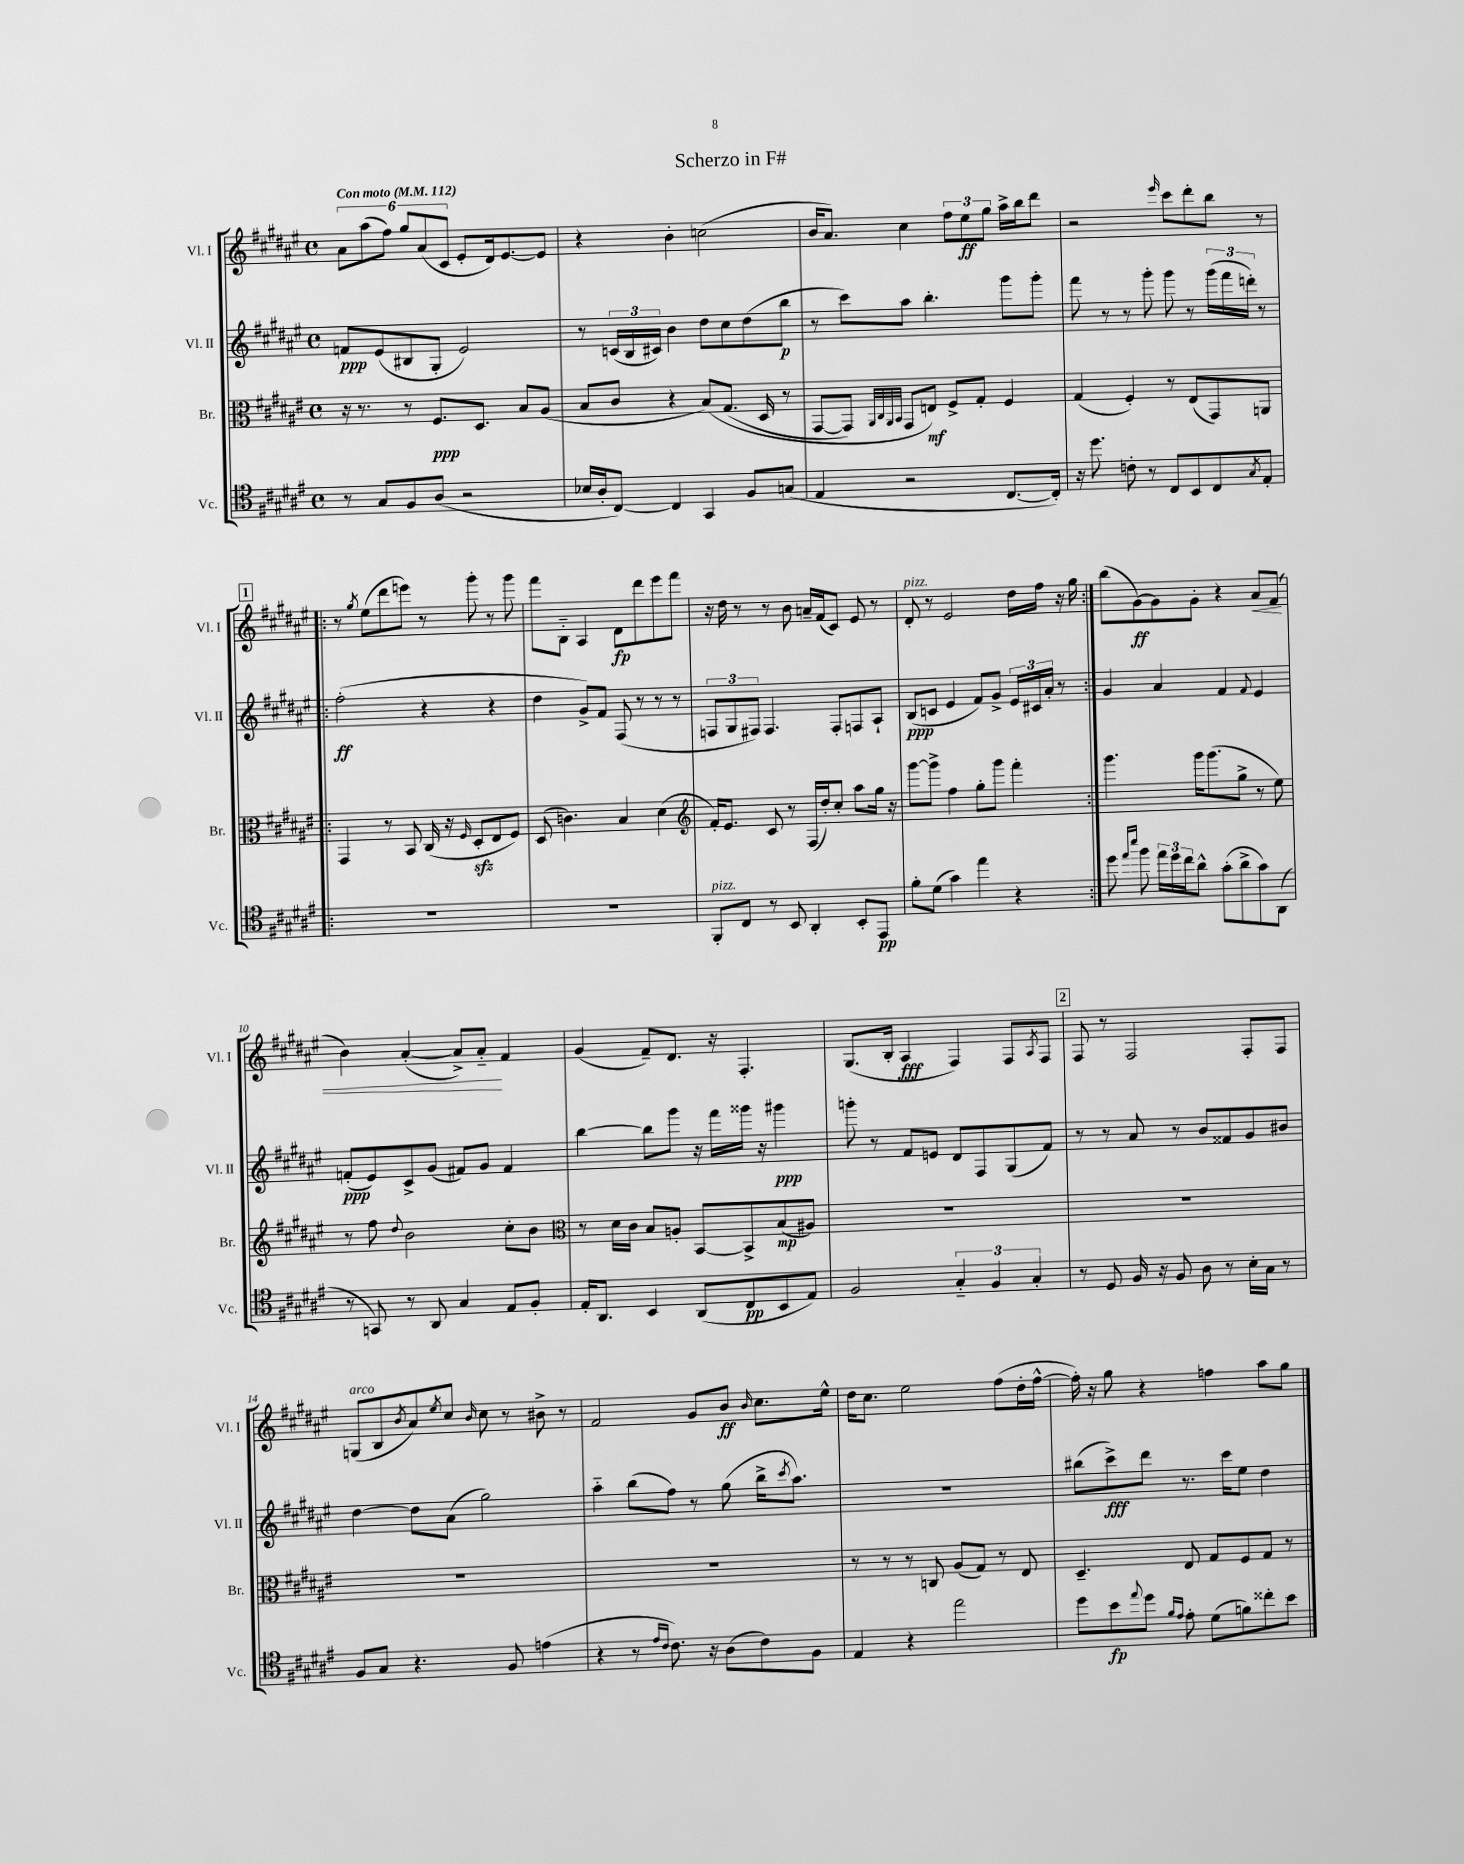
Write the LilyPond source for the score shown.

\header { title = "Scherzo in F#" }
<<
\new StaffGroup <<
\new Staff = "s0" \with { instrumentName = "Vl. I" shortInstrumentName = "Vl. I" } {
    \clef treble \key fis \major \defaultTimeSignature \time 4/4 \tempo "Con moto" 4 = 112
    \tuplet 6/4 { ais'8 ais''8( fis''8) gis''8 ais'8( cis'8 } eis'8-. dis'16) eis'8.~ eis'8 |
    r4 b'4-. c''2( |
    b'16 ais'8.) cis''4 \tuplet 3/2 { fis''8 eis''8\ff gis''8 } ais''16-> b''16 dis'''8 |
    r2 \grace { eis'''16 } cis'''8 dis'''8-. b''8 r8 |
    \repeat volta 2 { \mark \markup { \box "1" } r8 \acciaccatura { gis''8 } eis''8( dis'''8 e'''8) r8 gis'''8-. r8 gis'''8 |
    fis'''8 b8-_ ais4 dis'8\fp dis'''8 eis'''8 fis'''8 |
    r16 dis''16 r8 r8 b'8 a'16-- fis'16( cis'8) eis'8 r8 |
    dis'8-.^\markup { \italic "pizz." } r8 eis'2 dis''16 fis''16 r16 gis''16 | }
    b''8( gis'8~\ff) gis'8 gis'8-. r4 ais'8\< fis'8( |
    b'4) ais'4~-.( ais'8->) ais'8-_\! fis'4 |
    gis'4( fis'8--) dis'8. r16 fis4.-. |
    gis8.( b16-. ais4\fff fis4) fis8 \acciaccatura { ais8 } fis8 |
    \mark \markup { \box "2" } fis8 r8 fis2 fis8-. fis8 |
    g8^\markup { \italic "arco" }( b8 \acciaccatura { b'8 } ais'8) \acciaccatura { eis''8 } cis''8 \grace { b'16 } cis''8 r8 bis'8-> r8 |
    fis'2 gis'8 b'8\ff \grace { b'16 } cis''8. eis''16-^ |
    dis''16 cis''8. eis''2 fis''8( dis''16-. fis''16~-^ |
    fis''16-.) r16 gis''8 r4 f''4 ais''8 gis''8 \bar "|." |
}
\new Staff = "s1" \with { instrumentName = "Vl. II" shortInstrumentName = "Vl. II" } {
    \clef treble \key fis \major \defaultTimeSignature \time 4/4
    f'8\ppp eis'8( bis8 gis8-. eis'2) |
    r8 \tuplet 3/2 { c'16( b16 cis'16) } b'4 dis''8 cis''8 dis''8( b''8\p |
    r8 cis'''8) ais''8 b''4.-. gis'''8 gis'''8-. |
    fis'''8 r8 r8 gis'''8-. gis'''8 r8 \tuplet 3/2 { gis'''16( fis'''16 d'''16-.) } r8 |
    \repeat volta 2 { \mark \markup { \box "1" } fis''2-.\ff( r4 r4 |
    dis''4 gis'8->) fis'8 fis8( r8 r8 r8 |
    \tuplet 3/2 { f8 gis8 fis8) } fis4. fis8-. f8 ais8-! |
    b8\ppp( c'8 eis'4 fis'8) gis'8-> \tuplet 3/2 { eis'16 cis'16 ais'16-. } r8 | }
    gis'4 ais'4 fis'4 \appoggiatura { fis'8 } eis'4 |
    f'8-.\ppp( eis'8) cis'8-> gis'8( fis'8) gis'8 fis'4 |
    b''4~ b''8 gis'''8 r16 fis'''16 gisis'''16 r16 gis'''4\ppp |
    g'''8-. r8 fis'8 e'8 dis'8 fis8 gis8( fis'8) |
    \mark \markup { \box "2" } r8 r8 ais'8 r8 b'8 fisis'8 gis'8 bis'8 |
    dis''4~ dis''8 ais'8( gis''2) |
    ais''4-_ b''8( fis''8) r8 gis''8( b''16-> \acciaccatura { cis'''8 } ais''8.) |
    R1 |
    bis''8( cis'''8->\fff) dis'''8 r8. cis'''16 eis''8 dis''4 \bar "|." |
}
\new Staff = "s2" \with { instrumentName = "Br." shortInstrumentName = "Br." } {
    \clef alto \key fis \major \defaultTimeSignature \time 4/4
    r16 r8. r8 fis8.\ppp dis8. b8 ais8( |
    b8 cis'8 r4 b8)\( gis8.( dis16 r8 |
    gis,8~ gis,8) \grace { ais,32 cis32 ais,32 b,32 } gis,8 e8\mf\) fis8-> gis8-. fis4 |
    gis4( fis4-.) r8 eis8( gis,8) a,8 |
    \repeat volta 2 { \mark \markup { \box "1" } gis,4 r8 b,8 cis16( r16 \grace { fis16 } dis8-.\sfz eis8 fis8) |
    dis8( c'4.) b4 dis'4( |
    \clef treble fis'16-.) eis'8. cis'8 r8 fis16( dis''16-.) cis''8-. ais''8 gis''16 r16 |
    gis'''8~ gis'''8-> fis''4 gis''8-. gis'''8 fis'''4-. | }
    gis'''4. gis'''16 gis'''8.( gis''8-> r8 eis''8) |
    r8 fis''8 \appoggiatura { dis''8 } b'2 cis''8-. b'8 |
    \clef alto r8 dis'16 cis'16 b8 a8-. b,8~ b,8-> b8\mp( ais8) |
    R1 |
    \mark \markup { \box "2" } R1 |
    R1 |
    R1 |
    r8 r8 r8 c8 ais8( gis8) r8 eis8 |
    dis4.-- eis8 gis8 fis8 gis8 r8 \bar "|." |
}
\new Staff = "s3" \with { instrumentName = "Vc." shortInstrumentName = "Vc." } {
    \clef tenor \key fis \major \defaultTimeSignature \time 4/4
    r8 gis8 fis8 ais8( r2 |
    bes16 ais16-. cis8~) cis4 gis,4 fis8 g8( |
    eis4 r2 cis8.~ cis16-.) |
    r16 dis''8. c'8-. r8 cis8 b,8 cis8 \acciaccatura { gis8 } eis8-. |
    \repeat volta 2 { \mark \markup { \box "1" } R1 |
    R1 |
    fis,8-.^\markup { \italic "pizz." } cis8 r8 b,8 ais,4-. b,8-. eis,8\pp |
    fis'8-. dis'8( gis'4) eis''4 r4 | }
    dis''8 \grace { eis''16 b''16 } fis''8 \tuplet 3/2 { eis''16 dis''16 cis''16 } ais'8-^ gis'8-.( ais'8-> gis'8) ais,8( |
    r8 g,8) r8 ais,8 gis4 eis8 fis8-. |
    eis16-. ais,8. b,4 ais,8( cis8\pp b,8 eis8) |
    fis2 \tuplet 3/2 { gis4-_ fis4 gis4-. } |
    \mark \markup { \box "2" } r8 dis8 fis16 r16 fis8 ais8 r8 b16-. gis16 r8 |
    fis8 gis8 r4. fis8 e'4( |
    r4 r8 \grace { eis'16 cis'16 } cis'8.) r16 ais8( cis'8) fis8 |
    eis4 r4 eis''2 |
    dis''8 b'8\fp \appoggiatura { eis''8 } dis''8 \grace { fis'16 eis'16 } eis'8-. dis'8( f'8) cisis''8-. b'8 \bar "|." |
}
>>
>>
